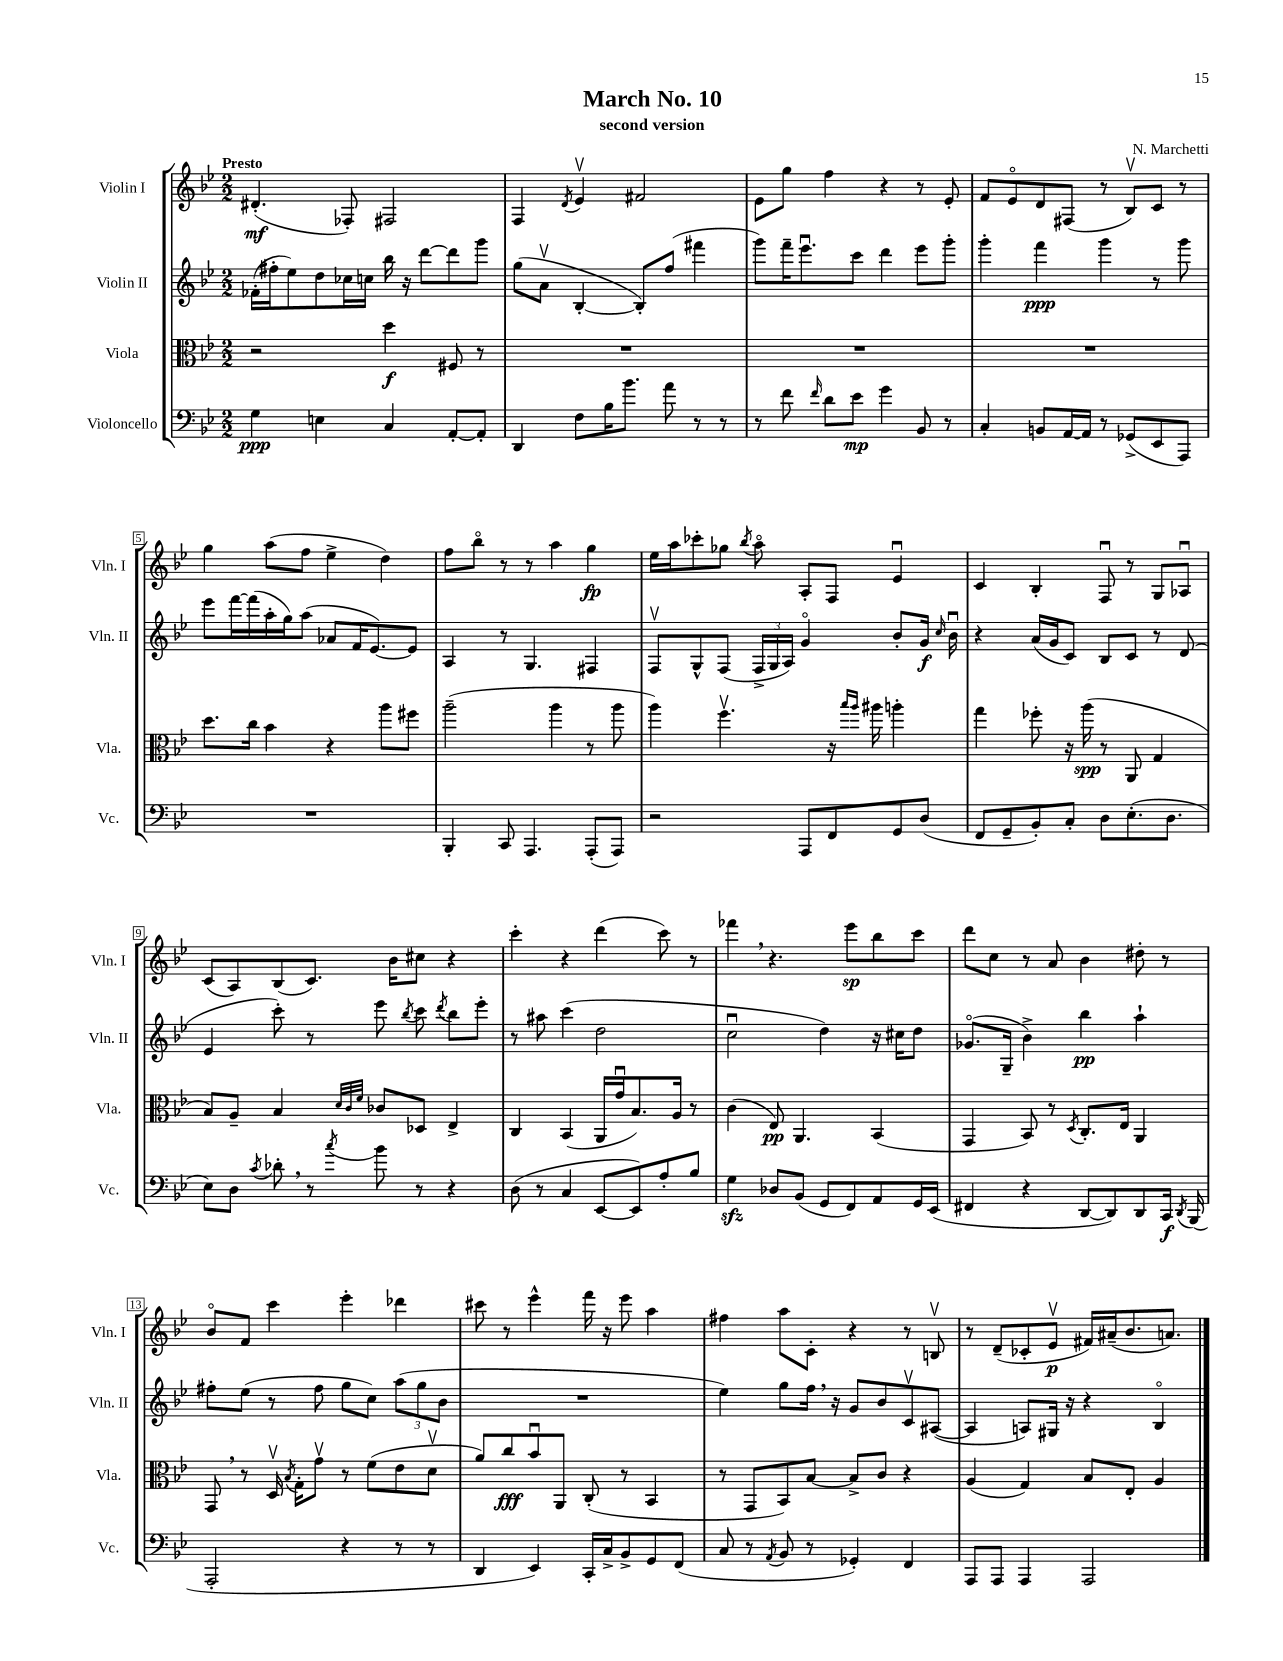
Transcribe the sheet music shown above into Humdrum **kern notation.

**kern	**dynam	**kern	**dynam	**kern	**dynam	**kern	**dynam
*part4	*part4	*part3	*part3	*part2	*part2	*part1	*part1
*staff4	*staff4	*staff3	*staff3	*staff2	*staff2	*staff1	*staff1
*I"Violoncello	*	*I"Viola	*	*I"Violin II	*	*I"Violin I	*
*I'Vc.	*	*I'Vla.	*	*I'Vln. II	*	*I'Vln. I	*
*clefF4	*	*clefC3	*	*clefG2	*	*clefG2	*
*k[b-e-]	*	*k[b-e-]	*	*k[b-e-]	*	*k[b-e-]	*
*M2/2	*	*M2/2	*	*M2/2	*	*M2/2	*
=1	=1	=1	=1	=1	=1	=1	=1
!	!	!	!	!	!	!LO:TX:a:B:t=Presto	!
4G\	ppp	2r	.	(16f-X'\LL	.	(4.d#X'/	mf
.	.	.	.	16ff#X'\J	.	.	.
.	.	.	.	8ee-\)	.	.	.
4En\	.	.	.	8dd\	.	.	.
.	.	.	.	16cc-X\L	.	8F-X'/)	.
.	.	.	.	16ccn\JJ	.	.	.
4C/	.	4dd\	f	16bb-\	.	2F#X/	.
.	.	.	.	16r	.	.	.
.	.	.	.	[8ddd\L	.	.	.
[8AA'/L	.	8F#X/	.	8ddd\]	.	.	.
8AA'/J]	.	8r	.	8ggg\J	.	.	.
=2	=2	=2	=2	=2	=2	=2	=2
4DD/	.	1r	.	(8gg\L	.	4F/	.
.	.	.	.	8av\J	.	.	.
.	.	.	.	.	.	8qd/	.
8F\L	.	.	.	[4B-'/	.	4e-v/	.
16B-\K	.	.	.	.	.	.	.
8.b-\J	.	.	.	.	.	.	.
.	.	.	.	8B-'/L])	.	2f#X/	.
8a\	.	.	.	(8ff/J	.	.	.
8r	.	.	.	4fff#X\	.	.	.
8r	.	.	.	.	.	.	.
=3	=3	=3	=3	=3	=3	=3	=3
8r	.	1r	.	8ggg\L)	.	8e-\L	.
8f\	.	.	.	16fff~\K	.	8gg\J	.
.	.	.	.	8.eee-u\	.	.	.
16qqf/	.	.	.	.	.	.	.
8d\L	.	.	.	.	.	4ff\	.
8e-\J	mp	.	.	8ccc\J	.	.	.
4g\	.	.	.	4ddd\	.	4r	.
8BB-/	.	.	.	8eee-\L	.	8r	.
8r	.	.	.	8ggg'\J	.	8e-'/	.
=4	=4	=4	=4	=4	=4	=4	=4
4C'/	.	1r	.	4ggg'\	.	8f/L	.
.	.	.	.	.	.	8e-/	.
8BBn/L	.	.	.	4fff\	ppp	8d/	.
[16AA/L	.	.	.	.	.	(8F#X/J	.
16AA/JJ]	.	.	.	.	.	.	.
8r	.	.	.	4ggg\	.	8r	.
(8GG-X^/L	.	.	.	.	.	8B-v/L)	.
8EE-/	.	.	.	8r	.	8c/J	.
8AAA/J)	.	.	.	8ggg\	.	8r	.
!!LO:LB:g=z
=5	=5	=5	=5	=5	=5	=5	=5
1r	.	8.dd\L	.	8eee-\L	.	4gg\	.
.	.	.	.	[16fff\L	.	.	.
.	.	16cc\Jk	.	(16fff\]	.	.	.
.	.	4b-\	.	16aa'\	.	(8aa\L	.
.	.	.	.	16gg\J)	.	.	.
.	.	.	.	(8aa\J	.	8ff\J	.
.	.	4r	.	8a-X/L	.	4ee-^\	.
.	.	.	.	16f/K	.	.	.
.	.	.	.	[8.e-/)	.	.	.
.	.	8aa\L	.	.	.	4dd\)	.
.	.	8ff#X\J	.	8e-/J]	.	.	.
=6	=6	=6	=6	=6	=6	=6	=6
4BBB-'/	.	(2aa~\	.	4A/	.	8ff\L	.
.	.	.	.	.	.	8bb-\J	.
8CC/	.	.	.	8r	.	8r	.
4.AAA/	.	.	.	4.G/	.	8r	.
.	.	4aa\	.	.	.	4aa\	.
(8AAA'/L	.	8r	.	4F#X/	.	4gg\	fp
8AAA/J)	.	8aa\	.	.	.	.	.
=7	=7	=7	=7	=7	=7	=7	=7
2r	.	4aa\)	.	8Fv/L	.	16ee-\LL	.
.	.	.	.	.	.	16aa\J	.
.	.	.	.	8G^^/	.	8ccc-X'\	.
.	.	4.ffv\	.	(8F/J	.	8gg-X\J	.
.	.	.	.	.	.	8qbb-/	.
.	.	.	.	24F^/LL	.	8aa\	.
.	.	.	.	24G/	.	.	.
.	.	.	.	24A/JJ)	.	.	.
8AAA/L	.	.	.	4g/	.	8A'/L	.
8FF/	.	16r	.	.	.	8F/J	.
.	.	16qqbb-/LL	.	.	.	.	.
.	.	16qqaa/JJ	.	.	.	.	.
.	.	16aa#X\	.	.	.	.	.
8GG/	.	4aan'\	.	8b-'/L	.	4e-u/	.
(8D/J	.	.	.	16g/Jk	f	.	.
.	.	.	.	16qqcc/	.	.	.
.	.	.	.	16b-u\	.	.	.
=8	=8	=8	=8	=8	=8	=8	=8
8FF/L	.	4gg\	.	4r	.	4c/	.
8GG~/	.	.	.	.	.	.	.
8BB-'/)	.	8ff-X'\	.	(16a/LL	.	4B-'/	.
.	.	.	.	16g/J	.	.	.
8C'/J	.	16r	.	8c/J)	.	.	.
.	.	(16aa\	spp	.	.	.	.
8D\L	.	8r	.	8B-/L	.	8Fu/	.
(8.E-'\	.	8AA/	.	8c/J	.	8r	.
.	.	4G/	.	8r	.	8G/L	.
8.D\J	.	.	.	.	.	.	.
.	.	.	.	(8d/	.	8A-Xu/J	.
!!LO:LB:g=z
=9	=9	=9	=9	=9	=9	=9	=9
8E-\L)	.	8B-/L)	.	4e-/	.	(8c/L	.
8D\J	.	8A~/J	.	.	.	8A/)	.
8qc/	.	.	.	.	.	.	.
8d-X',\	.	4B-/	.	8ccc'\)	.	(8B-/	.
8r	.	.	.	8r	.	8.c/J)	.
.	.	32qqd/LLL	.	.	.	.	.
.	.	32qqc/	.	.	.	.	.
8qcc/	.	32qqf/JJJ	.	.	.	.	.
8b-\	.	8c-X/L	.	8eee-\	.	.	.
.	.	.	.	.	.	16b-\KL	.
.	.	.	.	8qbb-/	.	.	.
8r	.	8D-X/J	.	8ccc\	.	8cc#X\J	.
.	.	.	.	8qddd/	.	.	.
4r	.	4E-^/	.	8bb-\L	.	4r	.
.	.	.	.	8eee-'\J	.	.	.
=10	=10	=10	=10	=10	=10	=10	=10
(8D\	.	4C/	.	8r	.	4ccc'\	.
8r	.	.	.	8aa#X\	.	.	.
4C/	.	(4BB-/	.	(4ccc\	.	4r	.
[8EE-/L	.	16AA/LL	.	2dd\	.	(4ddd\	.
.	.	16gu/J	.	.	.	.	.
8EE-/])	.	8.B-/)	.	.	.	.	.
8A'/	.	.	.	.	.	8ccc\)	.
.	.	16A/Jk	.	.	.	.	.
8B-/J	.	8r	.	.	.	8r	.
=11	=11	=11	=11	=11	=11	=11	=11
4Gzz\	.	(4c\	.	2ccu\	.	4fff-X,\	.
8D-X/L	.	8E-/)	pp	.	.	4.r	.
(8BB-/J	.	4.AA/	.	.	.	.	.
8GG/L	.	.	.	4dd\)	.	.	.
8FF/)	.	.	.	.	.	8eee-\L	sp
8AA/	.	(4BB-/	.	16r	.	8bb-\	.
.	.	.	.	16cc#X\KL	.	.	.
16GG/L	.	.	.	8dd\J	.	8ccc\J	.
(16EE-/JJ	.	.	.	.	.	.	.
=12	=12	=12	=12	=12	=12	=12	=12
4FF#X/	.	4GG/	.	(8.g-X/L	.	8ddd\L	.
.	.	.	.	.	.	8cc\J	.
.	.	.	.	16G~/Jk	.	.	.
4r	.	8BB-/)	.	4b-^\)	.	8r	.
.	.	8r	.	.	.	8a/	.
.	.	8qD/	.	.	.	.	.
[8DD/L	.	8.C'/L	.	4bb-\	pp	4b-\	.
8DD/])	.	.	.	.	.	.	.
.	.	16E-/Jk	.	.	.	.	.
8DD/	.	4AA/	.	4aa`\	.	8dd#X'\	.
16CC/Jk	f	.	.	.	.	8r	.
8qDD/	.	.	.	.	.	.	.
(16BBB-/	.	.	.	.	.	.	.
!!LO:LB:g=z
=13	=13	=13	=13	=13	=13	=13	=13
2AAA'/	.	8GG,/	.	8ff#X'\L	.	8b-/L	.
.	.	8r	.	(8ee-\J	.	8f/J	.
.	.	16Dv/	.	8r	.	4ccc\	.
.	.	8qB-/	.	.	.	.	.
.	.	16G'\KL	.	.	.	.	.
.	.	8gv\J	.	8ff#\	.	.	.
4r	.	8r	.	8gg\L	.	4eee-'\	.
.	.	(8f\L	.	8cc\J)	.	.	.
8r	.	8e-\	.	(12aa\L	.	4ddd-X\	.
.	.	.	.	12gg\	.	.	.
8r	.	8dv\J	.	.	.	.	.
.	.	.	.	12b-\J	.	.	.
=14	=14	=14	=14	=14	=14	=14	=14
4DD/	.	8a/L)	.	1r	.	8ccc#X\	.
.	.	8cc/	fff	.	.	8r	.
4EE-/)	.	8b-u/	.	.	.	4eee-^^\	.
.	.	8AA/J	.	.	.	.	.
16CC'/LL	.	(8C'/	.	.	.	16fff\	.
16C^/J	.	.	.	.	.	16r	.
8BB-^/	.	8r	.	.	.	8eee-\	.
8GG/	.	4BB-/	.	.	.	4aa\	.
(8FF/J	.	.	.	.	.	.	.
=15	=15	=15	=15	=15	=15	=15	=15
8C/	.	8r	.	4ee-\)	.	4ff#X\	.
8r	.	8GG/L	.	.	.	.	.
8qAA/	.	.	.	.	.	.	.
8BB-/	.	8BB-/)	.	8gg\L	.	8aa\L	.
8r	.	[8B-/J	.	16ff,\Jk	.	8c'\J	.
.	.	.	.	16r	.	.	.
4GG-X'/)	.	8B-^/L]	.	8g/L	.	4r	.
.	.	8c/J	.	8b-/	.	.	.
4FF/	.	4r	.	8cv/	.	8r	.
.	.	.	.	([8A#X/J	.	8Bnv/	.
=16	=16	=16	=16	=16	=16	=16	=16
8AAA/L	.	(4A/	.	4A#/]	.	8r	.
8AAA/J	.	.	.	.	.	(8d~/L	.
4AAA/	.	4G/)	.	8An/L)	.	8c-X'/	.
.	.	.	.	16G#X/Jk	.	8e-v/J	p
.	.	.	.	16r	.	.	.
2AAA/	.	8B-/L	.	4r	.	16f#X/LL)	.
.	.	.	.	.	.	(16a#X~/J	.
.	.	8E-'/J	.	.	.	8.b-/	.
.	.	4A/	.	4B-/	.	.	.
.	.	.	.	.	.	8.an/J)	.
==	==	==	==	==	==	==	==
*-	*-	*-	*-	*-	*-	*-	*-
